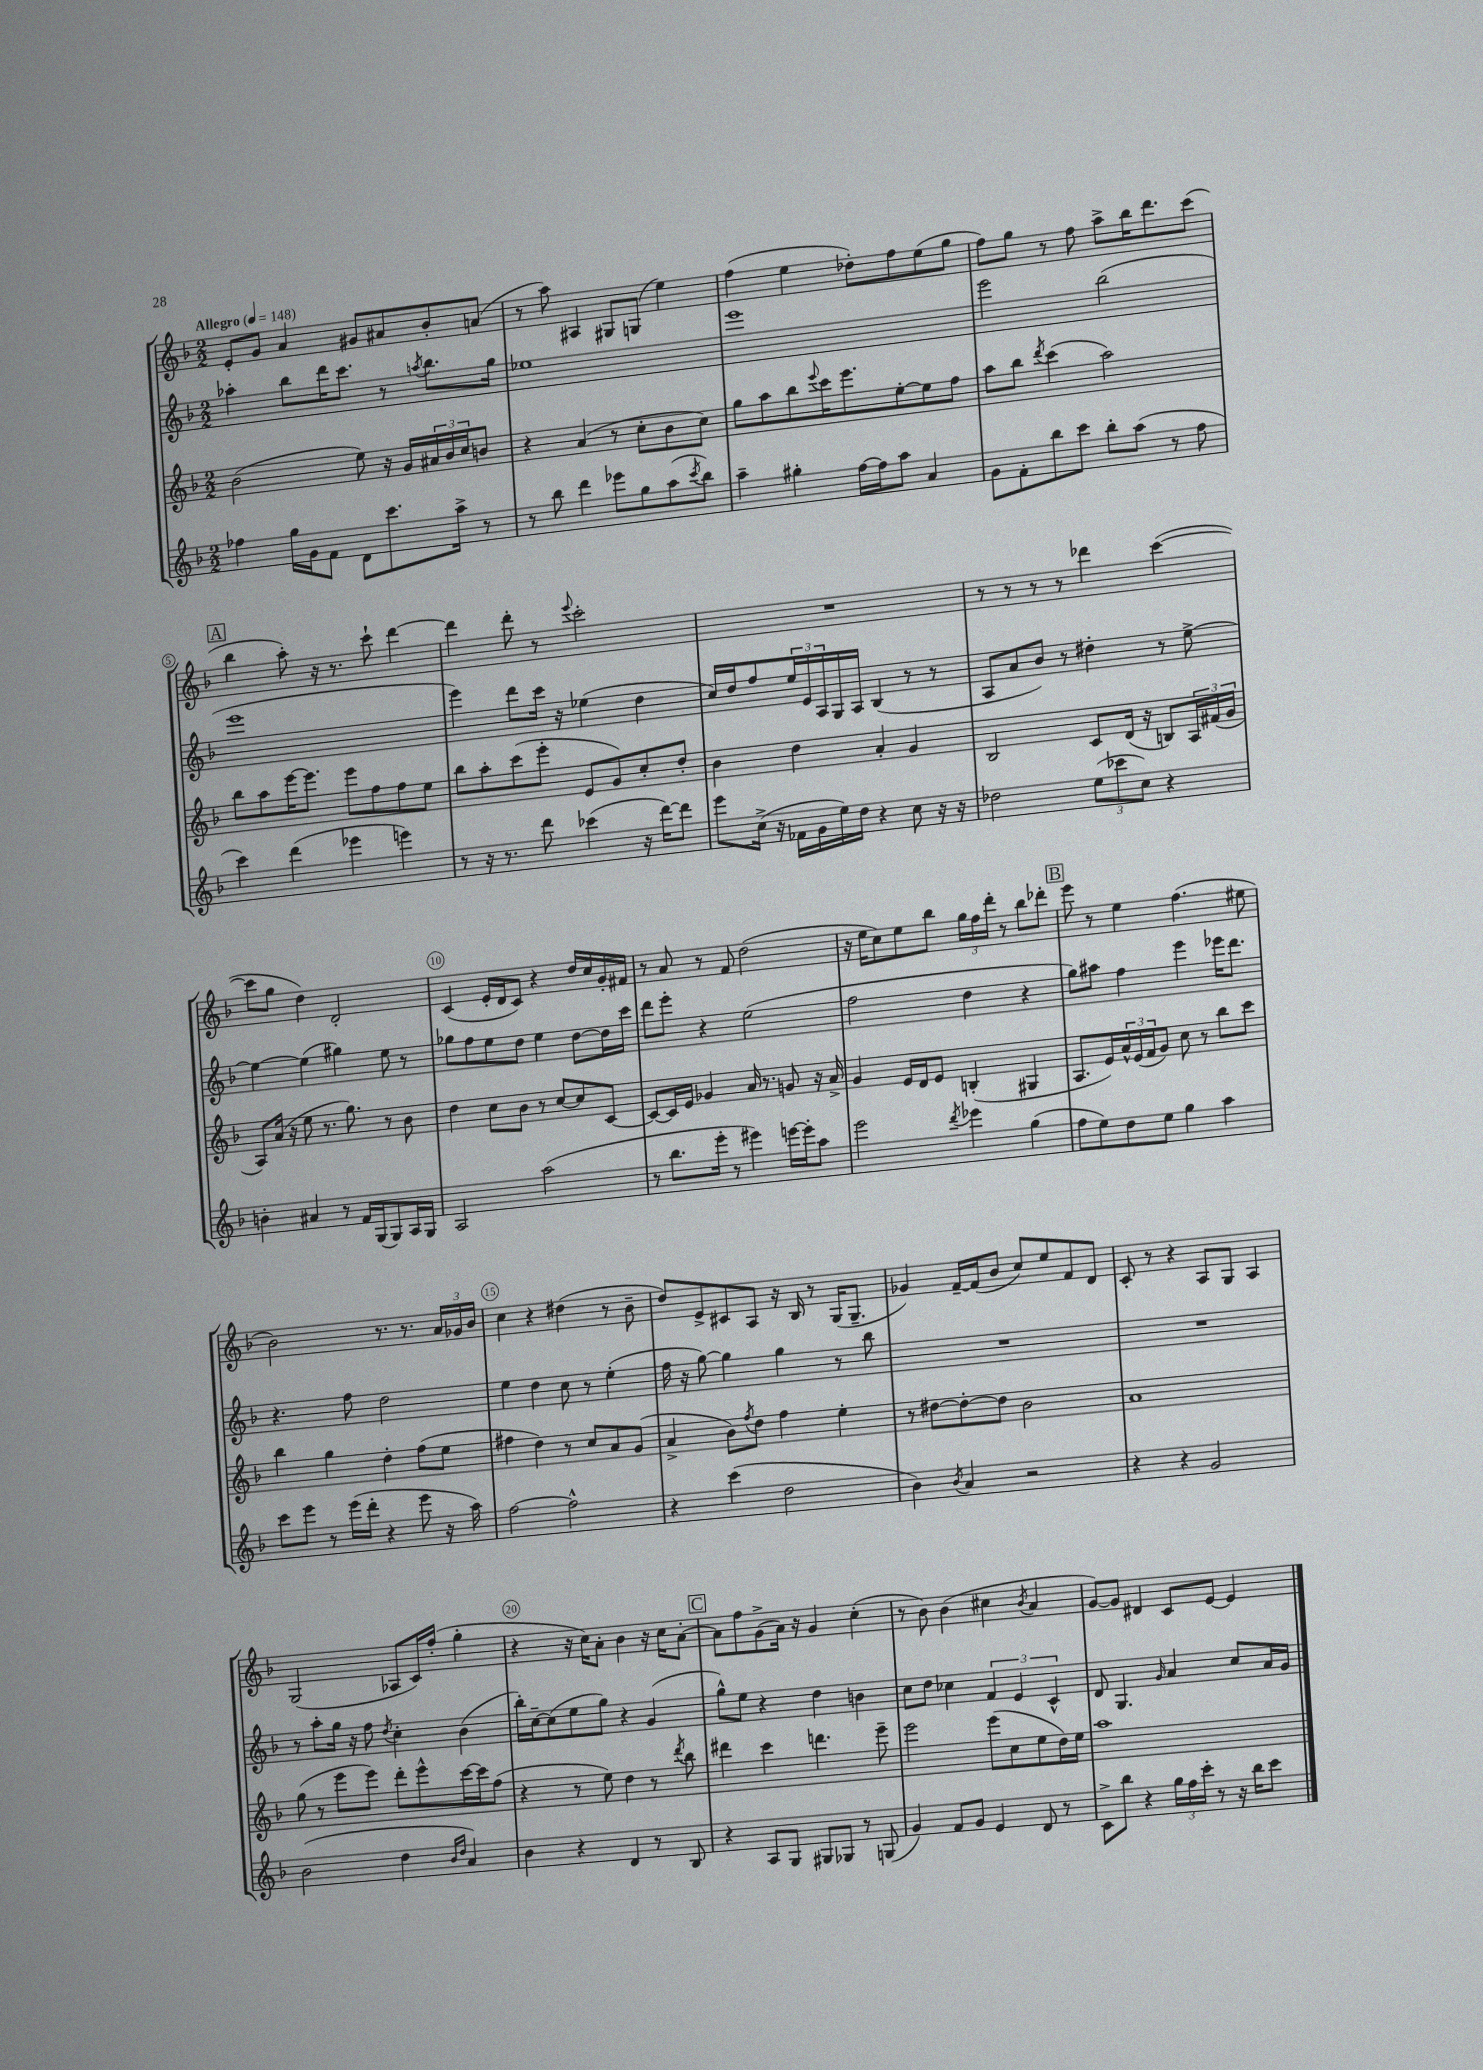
<<
\new StaffGroup <<
\new Staff = "s0" {
    \clef treble \key f \major \numericTimeSignature \time 2/2 \tempo "Allegro" 4 = 148
    e'8-. g'8 a'4 gis'8 ais'8 bes'8-. a'8( |
    r8 a''8) ais4 gis8 g8( e''4) |
    f''4( e''4 des''8-.) f''8 e''8( g''8 |
    f''8) g''8 r8 f''8 a''8-> bes''16 d'''8. c'''8( |
    \mark \markup { \box "A" } bes''4 a''8-.) r16 r8. c'''8-! d'''4~ |
    d'''4 d'''8-. r8 \appoggiatura { e'''8 } c'''2-. |
    R1 |
    r8 r8 r8 r8 des'''4 c'''4~( |
    c'''8 g''8 d''4) d'2-. |
    c'4( e'16-. d'16 c'8) r4 d''16 c''16 g'16-. fis'16 |
    r8 a'8 r8 f'8 d''2( |
    r16 e''16 c''8) e''8 bes''8 \tuplet 3/2 { g''16 f''16 d'''16-. } r8 bes''8 des'''8-. |
    \mark \markup { \box "B" } e'''8 r8 e''4 f''4.( eis''8 |
    bes'2) r8. r8. \tuplet 3/2 { a'16 ges'16 bes'16 } |
    c''4 r4 dis''4( r8 bes'8-- |
    d''8) e'8-> cis'8 a8 r16 bes16 r8 g16( g8.-- |
    ges'4) f'16~-- f'16( bes'8 c''8) e''8 f'8 d'8 |
    c'8-. r8 r4 a8 g8 a4 |
    g2( aes8 c'16) f''16-.( g''4-. |
    r4 r16 c''16) a'8-. bes'4 r16 c''16 a'8~-. |
    \mark \markup { \box "C" } a'8 f''8 g'8->( a'16) r16 g'4 c''4-.( |
    r8 bes'8) bes'4( cis''4 \acciaccatura { bes'8 } a'4 |
    g'8~) g'8 dis'4 c'8 e'8~ e'4 \bar "|." |
}
\new Staff = "s1" {
    \clef treble \key f \major \numericTimeSignature \time 2/2
    aes''4-. bes''8 d'''16 c'''8. r8 \acciaccatura { a''8 } bes''8. g''16 |
    ees''1 |
    e'''1 |
    e'''2 bes''2( |
    \mark \markup { \box "A" } e'''1 |
    e'''4) d'''8 c'''16 r16 ees''4( d''4 |
    c''16) d''16 f''8 \tuplet 3/2 { e''16 e'16 a16 } g16 a16 bes4( r8 r8 |
    a8 a'8 bes'8) r8 dis''4-. r8 e''8~-> |
    e''4~ e''4( gis''4) e''8 r8 |
    ges''8 f''8 e''8 d''8 e''4 d''8~ d''16 c'''16 |
    d'''8 e'''8-. r4 e''2( |
    f''2 d''4 r4 |
    \mark \markup { \box "B" } g''8) ais''8 f''4 e'''4 ees'''16 d'''8. |
    r4. f''8 d''2 |
    e''4 d''4 c''8 r8 e''4-.( |
    f''16 r16 g''8~) g''4 g''4 r8 bes''8 |
    R1 |
    R1 |
    r8 a''8-. g''16 r16 f''8 \acciaccatura { d''8 } c''4-. bes'4( |
    bes''16-.) c''16~-- c''8( e''8 g''8) r4 g'4( |
    \mark \markup { \box "C" } g''8-^) e''8 r4 d''4 b'4 |
    c''8 d''8 ces''4 \tuplet 3/2 { f'4 e'4 c'4-^ } |
    d'8 g4. \grace { g'16 } a'4 c''8 a'16 g'16 \bar "|." |
}
\new Staff = "s2" {
    \clef treble \key f \major \numericTimeSignature \time 2/2
    bes'2( e''8) r16 g'16 \tuplet 3/2 { ais'16 bes'16 c''16 } b'8 |
    r4 a'4( r8 c''8-. bes'8 c''8) |
    g''8 a''8 bes''8 \appoggiatura { e'''8 } c'''16 e'''8. e''8~-. e''8 f''8 |
    a''8 bes''8 \acciaccatura { d'''8 } c'''4( a''2) |
    \mark \markup { \box "A" } bes''8 a''8 e'''16~ e'''8. e'''8 f''8 f''8 e''8 |
    bes''8 a''8-. c'''8( e'''8-. e'8 g'8) c''8-. d''8-. |
    bes'4 d''4 a'4-. g'4 |
    bes2 c'8 d'16( r16 b8) \tuplet 3/2 { a16 fis'16( g'16 } |
    a8) a'16( r16 e''8 r8. g''8.) r8 bes'8 |
    d''4 c''8 bes'8 r8 c''8~ c''8 c'8~ |
    c'8~ c'16 e'16 ges'4 a'16 r8. g'8 r16 a'16-> |
    g'4 e'16 d'16 e'8 b4-.( gis4 |
    \mark \markup { \box "B" } a8. e'16) \tuplet 3/2 { a'16-^ e'16( f'16 } g'8) c''8 r8 bes''8 c'''8 |
    bes''4 g''4 d''4-. f''8( e''8 |
    fis''4 d''4) r8 c''8 a'8 g'8( |
    a'4-> bes'8) \acciaccatura { f''8 } d''8 f''4 e''4-. |
    r8 dis''8~ dis''8~-. dis''8 bes'2 |
    a'1 |
    g''8( r8 e'''8 e'''8) d'''8-. e'''8-^ c'''16~ c'''16 f''8( |
    r4 r8 e''8) d''4 r8 \acciaccatura { d'''8 } bes''8 |
    \mark \markup { \box "C" } dis'''4 c'''4 d'''4. e'''8-- |
    e'''2 e'''8( c''8 e''8 d''16) e''16 |
    a''1 \bar "|." |
}
\new Staff = "s3" {
    \clef treble \key f \major \numericTimeSignature \time 2/2
    fes''4 g''16 g'16 f'8 d'8 c'''8. a''16-> r8 |
    r8 bes''8 d'''4 ees'''8 g''8 a''8( \acciaccatura { c'''8 } bes''8) |
    a''4-- gis''4-. f''16~ f''16 a''8 a'4 |
    g'8 f'8-. bes''8 c'''8 bes''8-. a''8( r8 f''8 |
    \mark \markup { \box "A" } c'''4) d'''4( ees'''4 e'''4) |
    r8 r16 r8. d'''8 ces'''4( r16 d'''16~) d'''8 |
    e'''8 c''16->( r16 fes'16 g'16 e''16) d''16 r4 c''8 r16 r16 |
    des''2 \tuplet 3/2 { e''8( ces'''8 c''8) } r4 |
    b'4-. ais'4 r8 f'16 g16( g8) a16 g16 |
    a2 a''2( |
    r8 bes''8. e'''16-. r8 eis'''4) e'''16~ e'''16-. a''8 |
    e'''2 \acciaccatura { d'''8 } ees'''4 g''4( |
    \mark \markup { \box "B" } f''8 e''8) d''8 e''8 g''4 a''4 |
    c'''8 e'''8 r8 e'''16( d'''16-. r4 e'''8 r16 a''16) |
    f''2~ f''2-^ |
    r4 c'''4( d''2 |
    bes'4) \acciaccatura { bes'8 } a'4 r2 |
    r4 r4 g'2 |
    bes'2( d''4 \grace { bes'16 d''16 } a'4) |
    bes'4 r4 d'4 r8 bes8 |
    \mark \markup { \box "C" } r4 a8 g8 gis8 ges8 r8 g8( |
    g'4) f'8 g'8 e'4 d'8 r8 |
    c'8-> bes''8 r4 \tuplet 3/2 { g''16 f''16 c'''16-. } r8 r16 bes''16 c'''8 \bar "|." |
}
>>
>>
\layout { \context { \Score \override BarNumber.break-visibility = ##(#f #t #t) barNumberVisibility = #(every-nth-bar-number-visible 5) \override BarNumber.stencil = #(make-stencil-circler 0.1 0.3 ly:text-interface::print) } }
